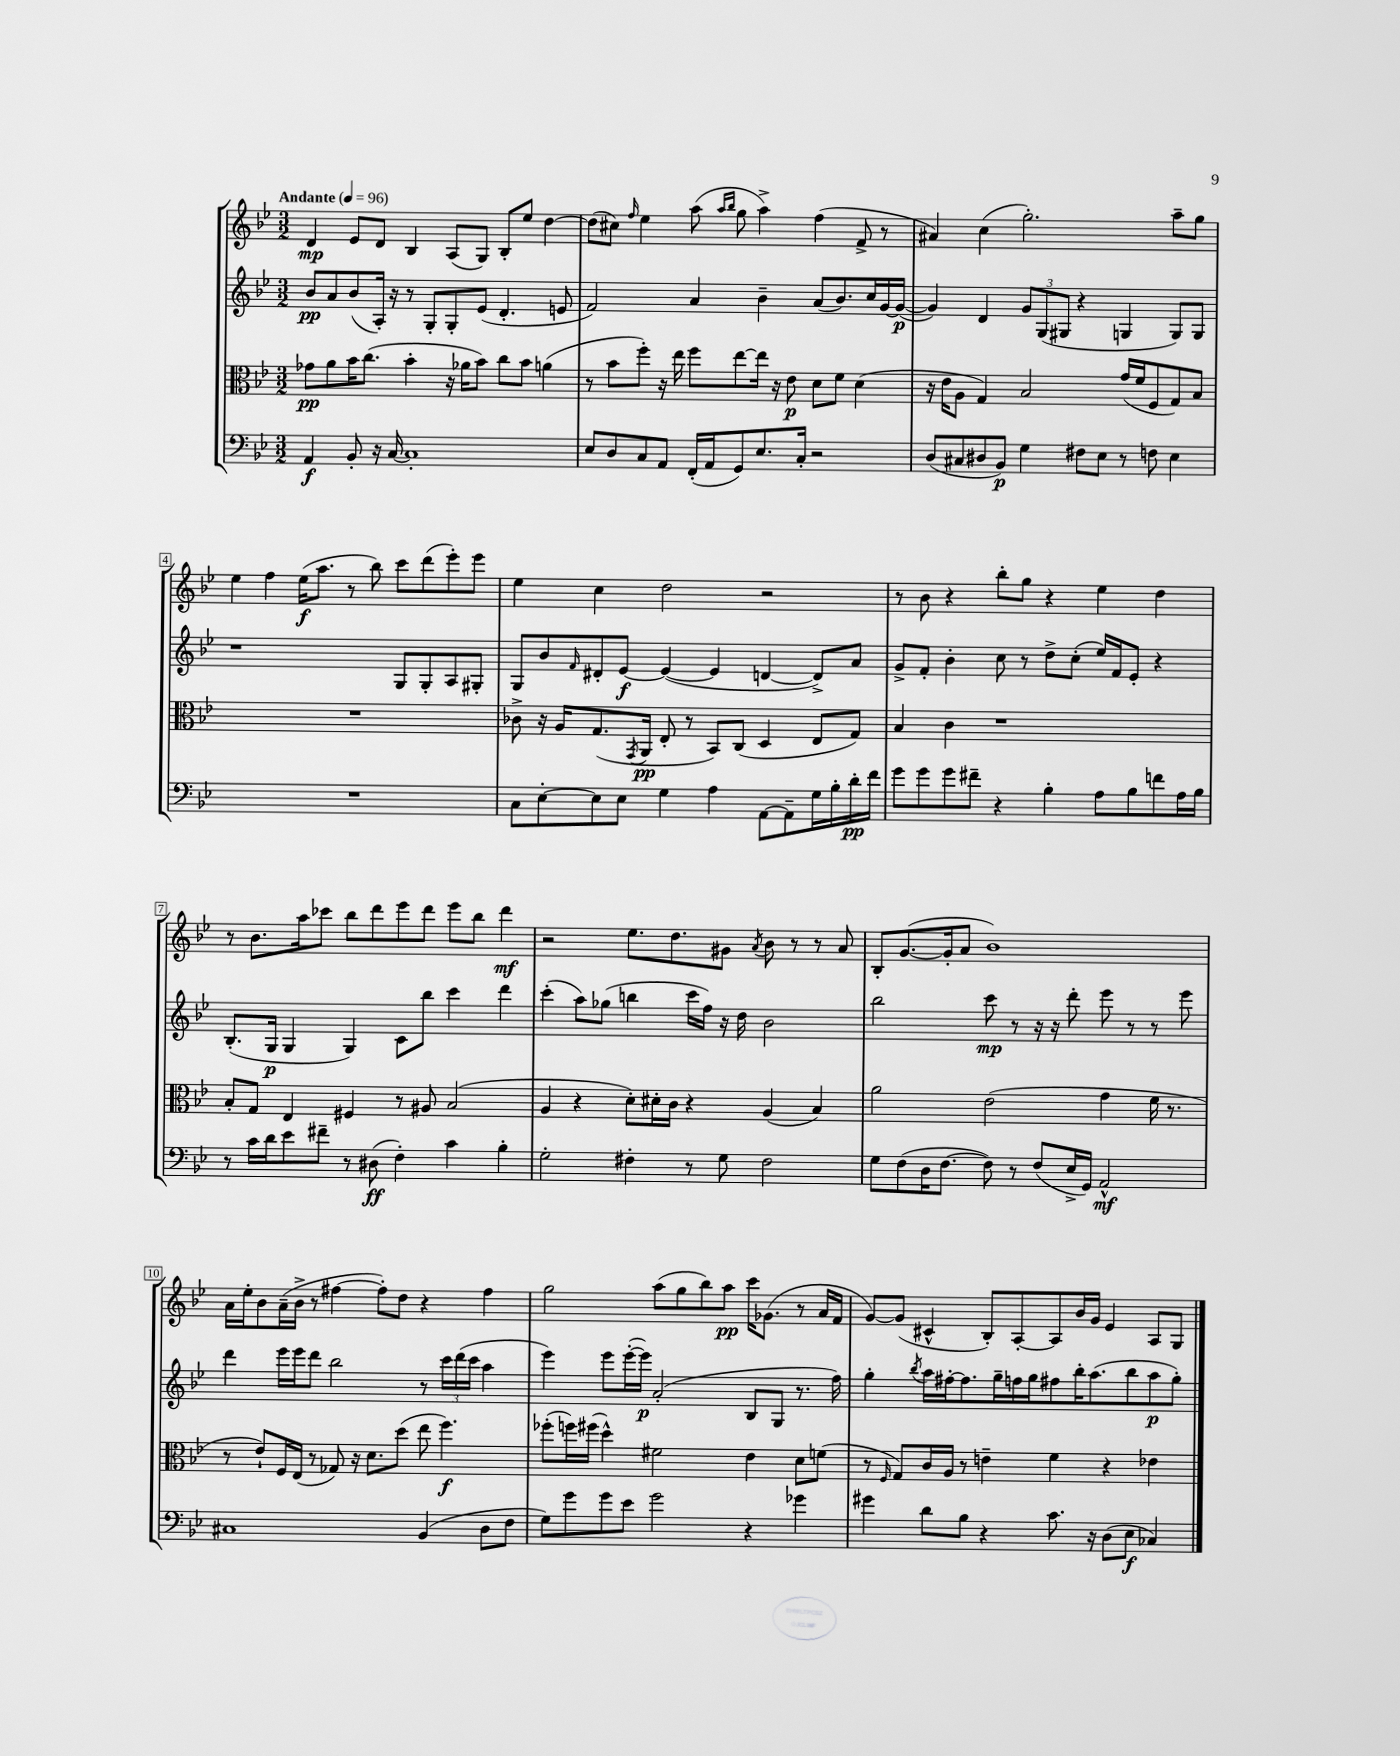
<<
\new StaffGroup <<
\new Staff = "s0" {
    \clef treble \key bes \major \numericTimeSignature \time 3/2 \tempo "Andante" 4 = 96
    d'4\mp ees'8 d'8 bes4 a8( g8) bes8-. ees''8 d''4~ |
    d''8( cis''8) \grace { f''16 } ees''4 a''8( \grace { a''16 bes''16 } g''8 a''4->) f''4( f'8-> r8 |
    ais'4) c''4( g''2.-.) a''8-- g''8 |
    ees''4 f''4 ees''16\f( a''8. r8 bes''8) c'''8 d'''8( ees'''8-.) ees'''8 |
    ees''4 c''4 d''2 r2 |
    r8 bes'8 r4 bes''8-. g''8 r4 ees''4 d''4 |
    r8 bes'8. a''16 ces'''8 bes''8 d'''8 ees'''8 d'''8 ees'''8 bes''8 d'''4\mf |
    r2 ees''8. d''8. gis'8 \acciaccatura { a'8 } bes'8 r8 r8 a'8 |
    bes8-. g'8.~( g'16-. a'8 bes'1) |
    a'16 ees''16-. bes'8 a'16--( bes'16-> r8 fis''4~ fis''8-.) d''8 r4 fis''4 |
    g''2 a''8( g''8 bes''8) a''8\pp c'''16 ges'8.( r8 a'16 f'16 |
    g'8~) g'8( cis'4-^ bes8-.) a8~-. a8 bes'16 g'16 ees'4 a8 g8 \bar "|." |
}
\new Staff = "s1" {
    \clef treble \key bes \major \numericTimeSignature \time 3/2
    bes'8\pp a'8 bes'8( a16-.) r16 r8 g8-. g8-. ees'8( d'4.-. e'8 |
    f'2) a'4 bes'4-- a'8( bes'8.) c''16 g'16~ g'16~\p( |
    g'4) d'4 \tuplet 3/2 { g'8 g8( gis8 } r4 g4 g8) g8 |
    r1 g8 g8-. a8 gis8-. |
    g8 bes'8 \grace { f'16 } dis'8-. ees'8~\f ees'4~( ees'4 d'4~ d'8->) a'8 |
    g'8-> f'8-. bes'4-. c''8 r8 d''8-> c''8-.( ees''16) f'16 ees'8-. r4 |
    bes8.-.( g16\p g4 g4) c'8 bes''8 c'''4 d'''4 |
    c'''4-.( a''8) ges''8( b''4 c'''16 f''16) r16 d''16 bes'2 |
    bes''2 c'''8\mp r8 r16 r16 d'''8-. ees'''8 r8 r8 ees'''8 |
    d'''4 ees'''16 ees'''16 d'''8 bes''2 r8 \tuplet 3/2 { c'''16 d'''16( c'''16 } a''4 |
    ees'''4) ees'''8 ees'''16~-.( ees'''16\p) a'2-.( bes8 g8 r8. f''16) |
    g''4-. \acciaccatura { bes''8 } a''16 fis''16~-. fis''8. g''16-- f''16 g''16 fis''8 bes''16-. a''8.( bes''8 a''8\p g''8-.) \bar "|." |
}
\new Staff = "s2" {
    \clef alto \key bes \major \numericTimeSignature \time 3/2
    ges'8\pp a'8 bes'16 c''8.( bes'4-. r16 aes'16 bes'8) c''8 bes'8 a'4( |
    r8 bes'8 f''8-.) r16 ees''16 f''8 ees''8~ ees''16 r16 ees'8\p d'8 f'8 d'4( |
    r16 ees'16 a8 g4) bes2 g'16( f'16 f8 g8) bes8 |
    R1. |
    ces'8-> r16 a16 g8.( \acciaccatura { g,8 } a,16\pp ees8-. r8 bes,8) c8( d4 ees8 g8) |
    bes4 c'4 r1 |
    bes8-. g8 ees4 fis4 r8 ais8 bes2( |
    a4 r4 d'8-.) dis'16-. c'16 r4 a4( bes4) |
    a'2 ees'2( g'4 f'16 r8. |
    r8 ees'8-!) f16 ees16( r8 ges8) r16 d'8. d''8( ees''8 f''4.\f) |
    fes''8-.( f''16) fis''16( d''4-^) fis'2 ees'4 d'8 f'8( |
    r8 \grace { f16 } g8) c'16 a16 r8 e'4-- f'4 r4 ees'4 \bar "|." |
}
\new Staff = "s3" {
    \clef bass \key bes \major \numericTimeSignature \time 3/2
    a,4\f bes,8-. r16 c16~ c1-. |
    ees8 d8 c8 a,8 f,16-.( a,16 g,8) ees8. c16-. r2 |
    d8( cis8 dis8 bes,8\p) g4 fis8 ees8 r8 f8 ees4 |
    R1. |
    c8 ees8~-. ees8 ees8 g4 a4 a,8~ a,8-- g16 bes16-. d'16-.\pp f'16 |
    g'8 g'8 g'8 fis'8-- r4 bes4-. a8 bes8 f'8 a16 bes16 |
    r8 c'16 d'16 ees'8 fis'8-- r8 dis8\ff( f4-.) c'4 bes4-. |
    g2-. fis4-. r8 g8 fis2 |
    g8 f8( d16 f8.~ f8) r8 f8( ees16-> g,16) a,2-^\mf |
    cis1 bes,4( d8 f8 |
    g8) g'8 g'8 ees'8 g'2 r4 ges'4 |
    gis'4 d'8 bes8 r4 c'8. r16 d8( ees8\f ces4) \bar "|." |
}
>>
>>
\layout { \context { \Score \override BarNumber.stencil = #(make-stencil-boxer 0.1 0.3 ly:text-interface::print) } }
